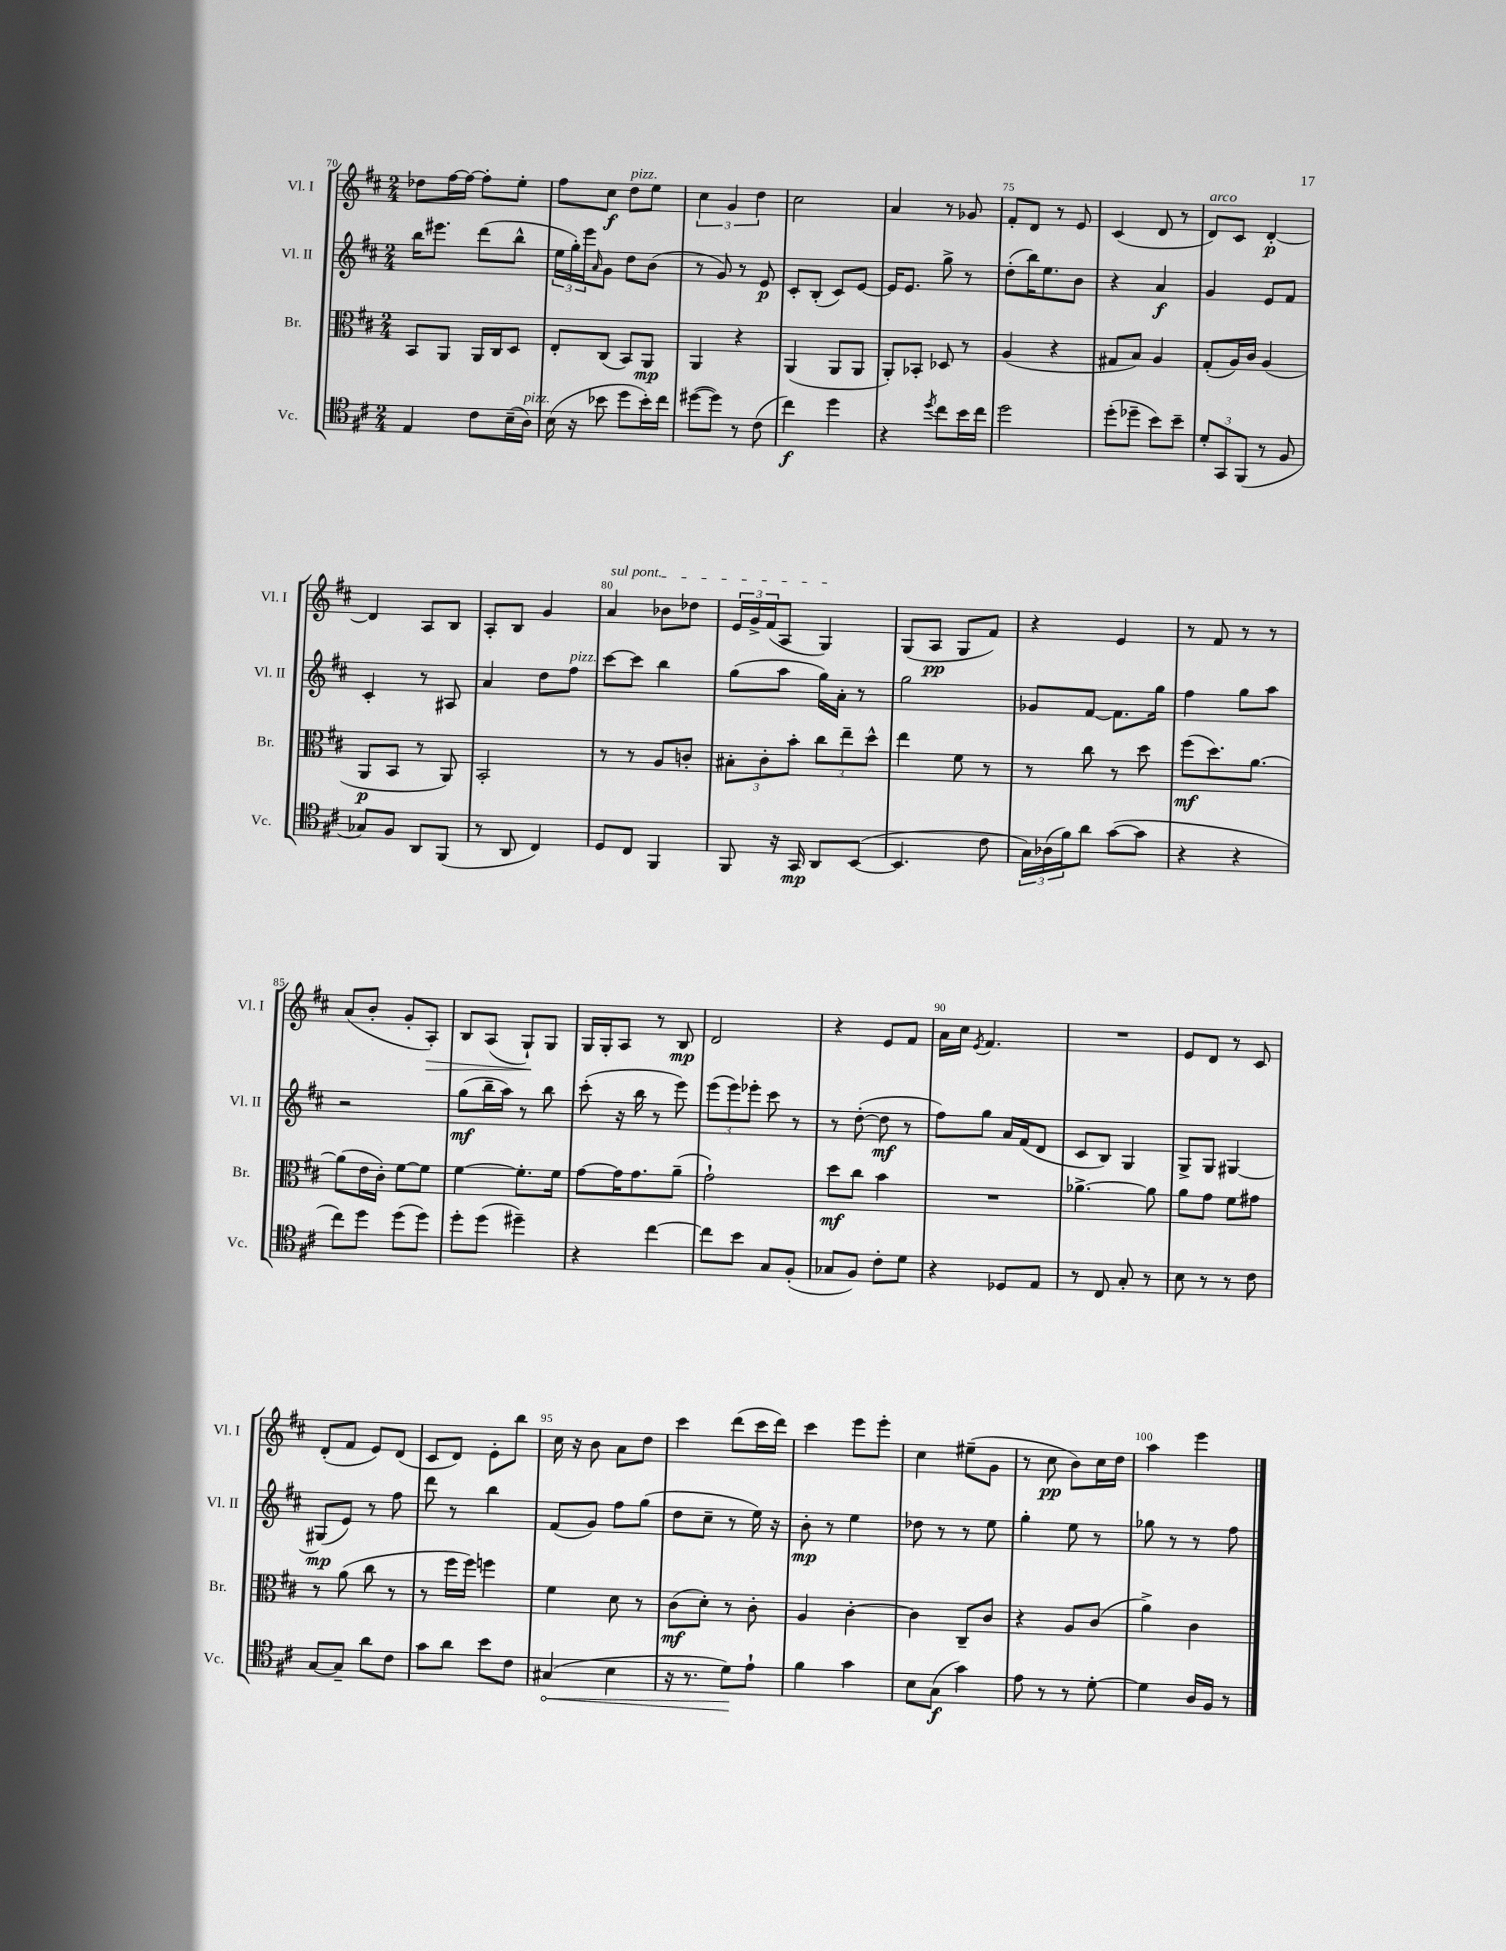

**kern	**kern	**kern	**kern
*staff4	*staff3	*staff2	*staff1
*clefC4	*clefC3	*clefG2	*clefG2
*k[f#c#]	*k[f#c#]	*k[f#c#]	*k[f#c#]
*M2/4	*M2/4	*M2/4	*M2/4
4E	8BB	16bb	8dd-
.	.	8.eee#	.
.	8AA	.	[16ff#
.	.	.	16ff#_
8c#	16AA	(8ddd	8ff#']
.	16C#	.	.
(16B~	8D	8bb^^	8ee'
16A)	.	.	.
=	=	=	=
(16B	8E'	24ee	8ff#
.	.	24gg')	.
16r	.	.	.
.	.	24eee	.
.	.	16qqa	.
8b-	(8C#	8g	8cc#
8dd	8BB)	8dd	8dd
16b-')	8AA	(8b	8ee
16cc#	.	.	.
=	=	=	=
([8dd#	4AA	8r	6cc#
8dd#])	.	8g)	.
.	.	.	6g
8r	4r	8r	.
.	.	.	6dd
(8c#	.	8e	.
=	=	=	=
4cc#)	(4AA	8c#'	2cc#
.	.	(8B'	.
4dd	8AA	8c#)	.
.	8AA	[8e	.
=	=	=	=
4r	8AA')	16e]	4a
.	.	8.e	.
.	8BB-'	.	.
8qdd	.	.	.
8cc#	8D-	8gg^	8r
16b	8r	8r	8g-
16cc#	.	.	.
=	=	=	=
2dd	(4A	(8dd'	8f#'
.	.	16bb)	8d
.	.	8.ee	.
.	4r	.	8r
.	.	8b	8e
=	=	=	=
(8dd'	8G#	4r	(4c#
8dd-~	8B)	.	.
8b)	4A	4a	8d
8b~	.	.	8r
=	=	=	=
12d'	(8G'	4g	8d)
12GG	.	.	.
.	16A)	.	8c#
(12FF#	.	.	.
.	16c#	.	.
8r	(4A	8e	[4d'
8F#	.	8f#	.
=	=	=	=
8G-)	8AA	4c#'	4d]
8F#	8BB	.	.
8AA	8r	8r	8A
(8FF#	8AA)	8A#	8B
=	=	=	=
8r	2BB'	4a	8A'
8AA	.	.	8B
4C#)	.	8dd	4g
.	.	8ff#	.
=	=	=	=
8D	8r	[8ccc#	4a
8C#	8r	8ccc#]	.
4FF#	8A	4bb	8b-
.	8c'	.	8dd-
=	=	=	=
8FF#	12B#'	(8gg	24e
.	.	.	24g^
.	12c#'	.	(24f#
16r	.	8aa	8A
.	12b'	.	.
16GG	.	.	.
8AA	12cc#	16gg)	4G)
.	.	16a'	.
.	12ee~	.	.
([8BB	.	8r	.
.	12dd^^	.	.
=	=	=	=
4.BB]	4ee	2gg	(8G
.	.	.	8A
.	8f#	.	8G
8c#	8r	.	8f#)
=	=	=	=
24G)	8r	8g-	4r
(24A-	.	.	.
24f#)	.	.	.
8a	8cc#	[8f#	.
([8g	8r	8.f#]	4e
8g]	8dd	.	.
.	.	16gg	.
=	=	=	=
4r	(8ff#	4ff#	8r
.	8.dd)	.	8f#
4r	.	8gg	8r
.	[8.a	.	.
.	.	8aa	8r
=	=	=	=
8cc#)	(8a]	2r	(8a
8dd	16e	.	8b'
.	16c#')	.	.
(8dd	[8f#	.	8g'
8dd)	8f#]	.	8A')
=	=	=	=
8dd'	[4f#	(8gg	8B
(8dd	.	16bb~	(8A
.	.	16aa)	.
4dd#~)	8.f#']	8r	8G`)
.	.	8bb	8G
.	16f#	.	.
=	=	=	=
4r	[8g	(8ccc#'	16G
.	.	.	16G'
.	16g]	16r	8A
.	8.g	16bb	.
[4cc#	.	8r	8r
.	(8a~	8eee)	8B
=	=	=	=
8cc#]	2g`)	(12eee	2d
.	.	12eee)	.
8b	.	.	.
.	.	12eee-'	.
8G	.	8ccc#	.
(8F#'	.	8r	.
=	=	=	=
8G-	8dd	8r	4r
8F#)	8cc#	([8dd'	.
8c#'	4b	8dd]	8e
8d	.	8r	8f#
=	=	=	=
4r	2r	8ff#)	16a
.	.	.	16cc#
.	.	.	8qe
.	.	8gg	4.f#
8D-	.	16a	.
.	.	(16f#	.
8E	.	8d	.
=	=	=	=
8r	[4.a-^	8c#	2r
8C#	.	8B)	.
8G'	.	4G	.
8r	8a-]	.	.
=	=	=	=
8B	8a	8G^	8e
8r	8g	8G	8d
8r	8f#	[4G#	8r
8c#	8g#	.	8c#
=	=	=	=
[8G	8r	(8G#]	(8d'
8G~]	(8a	8e)	8f#
8a	8cc#	8r	8e)
8c#	8r	8ff#	(8d
=	=	=	=
8g	8r	8ddd	8c#
8a	16ff#	8r	8d)
.	16ff#)	.	.
8b	4ff	4bb	8e'
8c#	.	.	8bb
=	=	=	=
(4G#	4f#	(8f#	16cc#
.	.	.	16r
.	.	8g)	8b
4B	8d	8ff#	8a
.	8r	(8gg	8dd
=	=	=	=
16r	(8c#	8dd	4ccc#
8.r	.	.	.
.	8d')	8cc#~	.
8d)	8r	8r	(8ddd
8e`	8c#'	16ee)	16ccc#
.	.	16r	16ddd)
=	=	=	=
4f#	4A	8b'	4ccc#
.	.	8r	.
4g	[4c#'	4ee	8eee
.	.	.	8eee'
=	=	=	=
8B	4c#]	8dd-	4cc#
(8G	.	8r	.
4g)	8C#~	8r	(8ee#~
.	8c#	8ee	8g
=	=	=	=
8e	4r	4gg'	8r
8r	.	.	8cc#
8r	8A	8ee	8b)
[8d'	(8c#	8r	16cc#
.	.	.	16dd
=	=	=	=
4d]	4a^)	8gg-	4aa
.	.	8r	.
16A	4c#	8r	4eee
16F#	.	.	.
8r	.	8ff#	.
==	==	==	==
*-	*-	*-	*-
